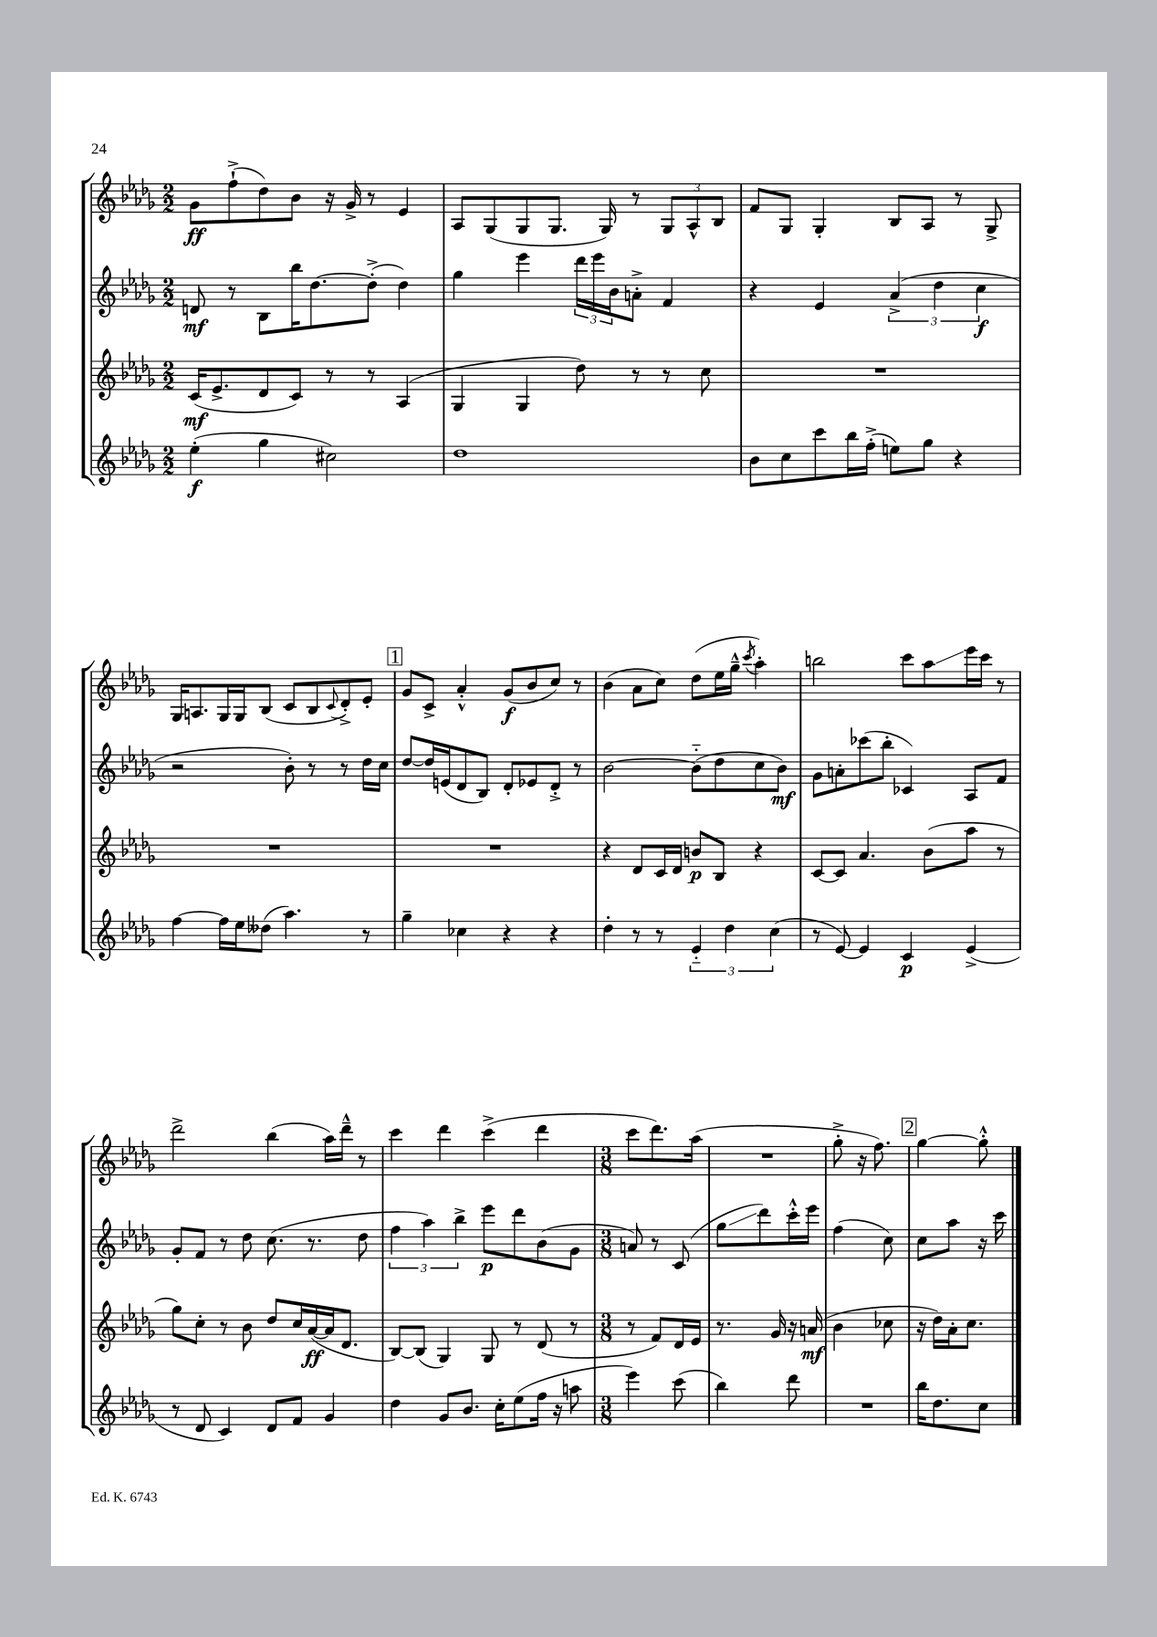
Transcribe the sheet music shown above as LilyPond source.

<<
\new StaffGroup <<
\new Staff = "s0" {
    \clef treble \key des \major \numericTimeSignature \time 2/2
    ges'8\ff f''8-!->( des''8) bes'8 r16 ges'16-> r8 ees'4 |
    aes8 ges8( ges8 ges8. ges16) r8 \tuplet 3/2 { ges8 aes8-^ bes8 } |
    f'8 ges8 ges4-. bes8 aes8 r8 ges8-> |
    ges16 a8. ges16 ges16 bes8( c'8 bes8 \appoggiatura { c'8 } des'8-.->) ees'8-. |
    \mark \markup { \box "1" } ges'8 c'8-> aes'4-.-^ ges'8\f( bes'8 c''8) r8 |
    bes'4( aes'8 c''8) des''8( ees''16 ges''16---^ \acciaccatura { c'''8 } aes''4-.) |
    b''2 c'''8 aes''8\glissando ees'''16 c'''16 r8 |
    des'''2-> bes''4( aes''16) des'''16---^ r8 |
    c'''4 des'''4 c'''4->( des'''4 |
    \numericTimeSignature \time 3/8 c'''8 des'''8.) aes''16( |
    R4. |
    ges''8-.-> r16 f''8.) |
    \mark \markup { \box "2" } ges''4~ ges''8-.-^ \bar "|." |
}
\new Staff = "s1" {
    \clef treble \key des \major \numericTimeSignature \time 2/2
    d'8\mf r8 bes8 bes''16 des''8.~ des''8-.->( des''4) |
    ges''4 ees'''4 \tuplet 3/2 { des'''16 ees'''16 bes'16 } a'8-.-> f'4 |
    r4 ees'4 \tuplet 3/2 { aes'4->( des''4 c''4\f } |
    r2 bes'8-.) r8 r8 des''16 c''16 |
    \mark \markup { \box "1" } des''8~ des''16 e'16( des'8 bes8) des'8-. ees'8 des'8-.-> r8 |
    bes'2~ bes'8-_( des''8 c''8 bes'8\mf) |
    ges'8 a'8-. ces'''8( bes''8-. ces'4) aes8 f'8 |
    ges'8-. f'8 r8 des''8 c''8.( r8. des''8 |
    \tuplet 3/2 { f''4 aes''4) bes''4-> } ees'''8\p des'''8 bes'8( ges'8 |
    \numericTimeSignature \time 3/8 a'8) r8 c'8( |
    ges''8\glissando des'''8) c'''16-.-^ ees'''16 |
    f''4( c''8) |
    \mark \markup { \box "2" } c''8 aes''8 r16 c'''16 \bar "|." |
}
\new Staff = "s2" {
    \clef treble \key des \major \numericTimeSignature \time 2/2
    c'16\mf( ees'8.-> des'8 c'8) r8 r8 aes4( |
    ges4 ges4 des''8) r8 r8 c''8 |
    R1 |
    R1 |
    \mark \markup { \box "1" } R1 |
    r4 des'8 c'16 des'16 b'8\p bes8 r4 |
    c'8~ c'8 aes'4. bes'8( aes''8 r8 |
    ges''8) c''8-. r8 bes'8 des''8 c''16 aes'16~\ff( aes'16 des'8. |
    bes8~) bes8( ges4) ges8 r8 des'8( r8 |
    \numericTimeSignature \time 3/8 r8 f'8) des'16 ees'16 |
    r8. ges'16 r16 a'16\mf( |
    bes'4 ces''8 |
    \mark \markup { \box "2" } r16 des''16) aes'16-. c''8. \bar "|." |
}
\new Staff = "s3" {
    \clef treble \key des \major \numericTimeSignature \time 2/2
    ees''4-.\f( ges''4 cis''2) |
    des''1 |
    bes'8 c''8 c'''8 bes''16 f''16-.->( e''8) ges''8 r4 |
    f''4~ f''16 ees''16 deses''8( aes''4.) r8 |
    \mark \markup { \box "1" } ges''4-- ces''4 r4 r4 |
    des''4-. r8 r8 \tuplet 3/2 { ees'4-_ des''4 c''4( } |
    r8 ees'8~) ees'4 c'4\p ees'4->( |
    r8 des'8 c'4) des'8 f'8 ges'4 |
    des''4 ges'8 bes'8. c''16-. ees''8( f''16 r16 a''8 |
    \numericTimeSignature \time 3/8 ees'''4) c'''8( |
    bes''4) des'''8 |
    R4. |
    \mark \markup { \box "2" } bes''16 des''8. c''8 \bar "|." |
}
>>
>>
\layout { \context { \Score \remove "Bar_number_engraver" } }
